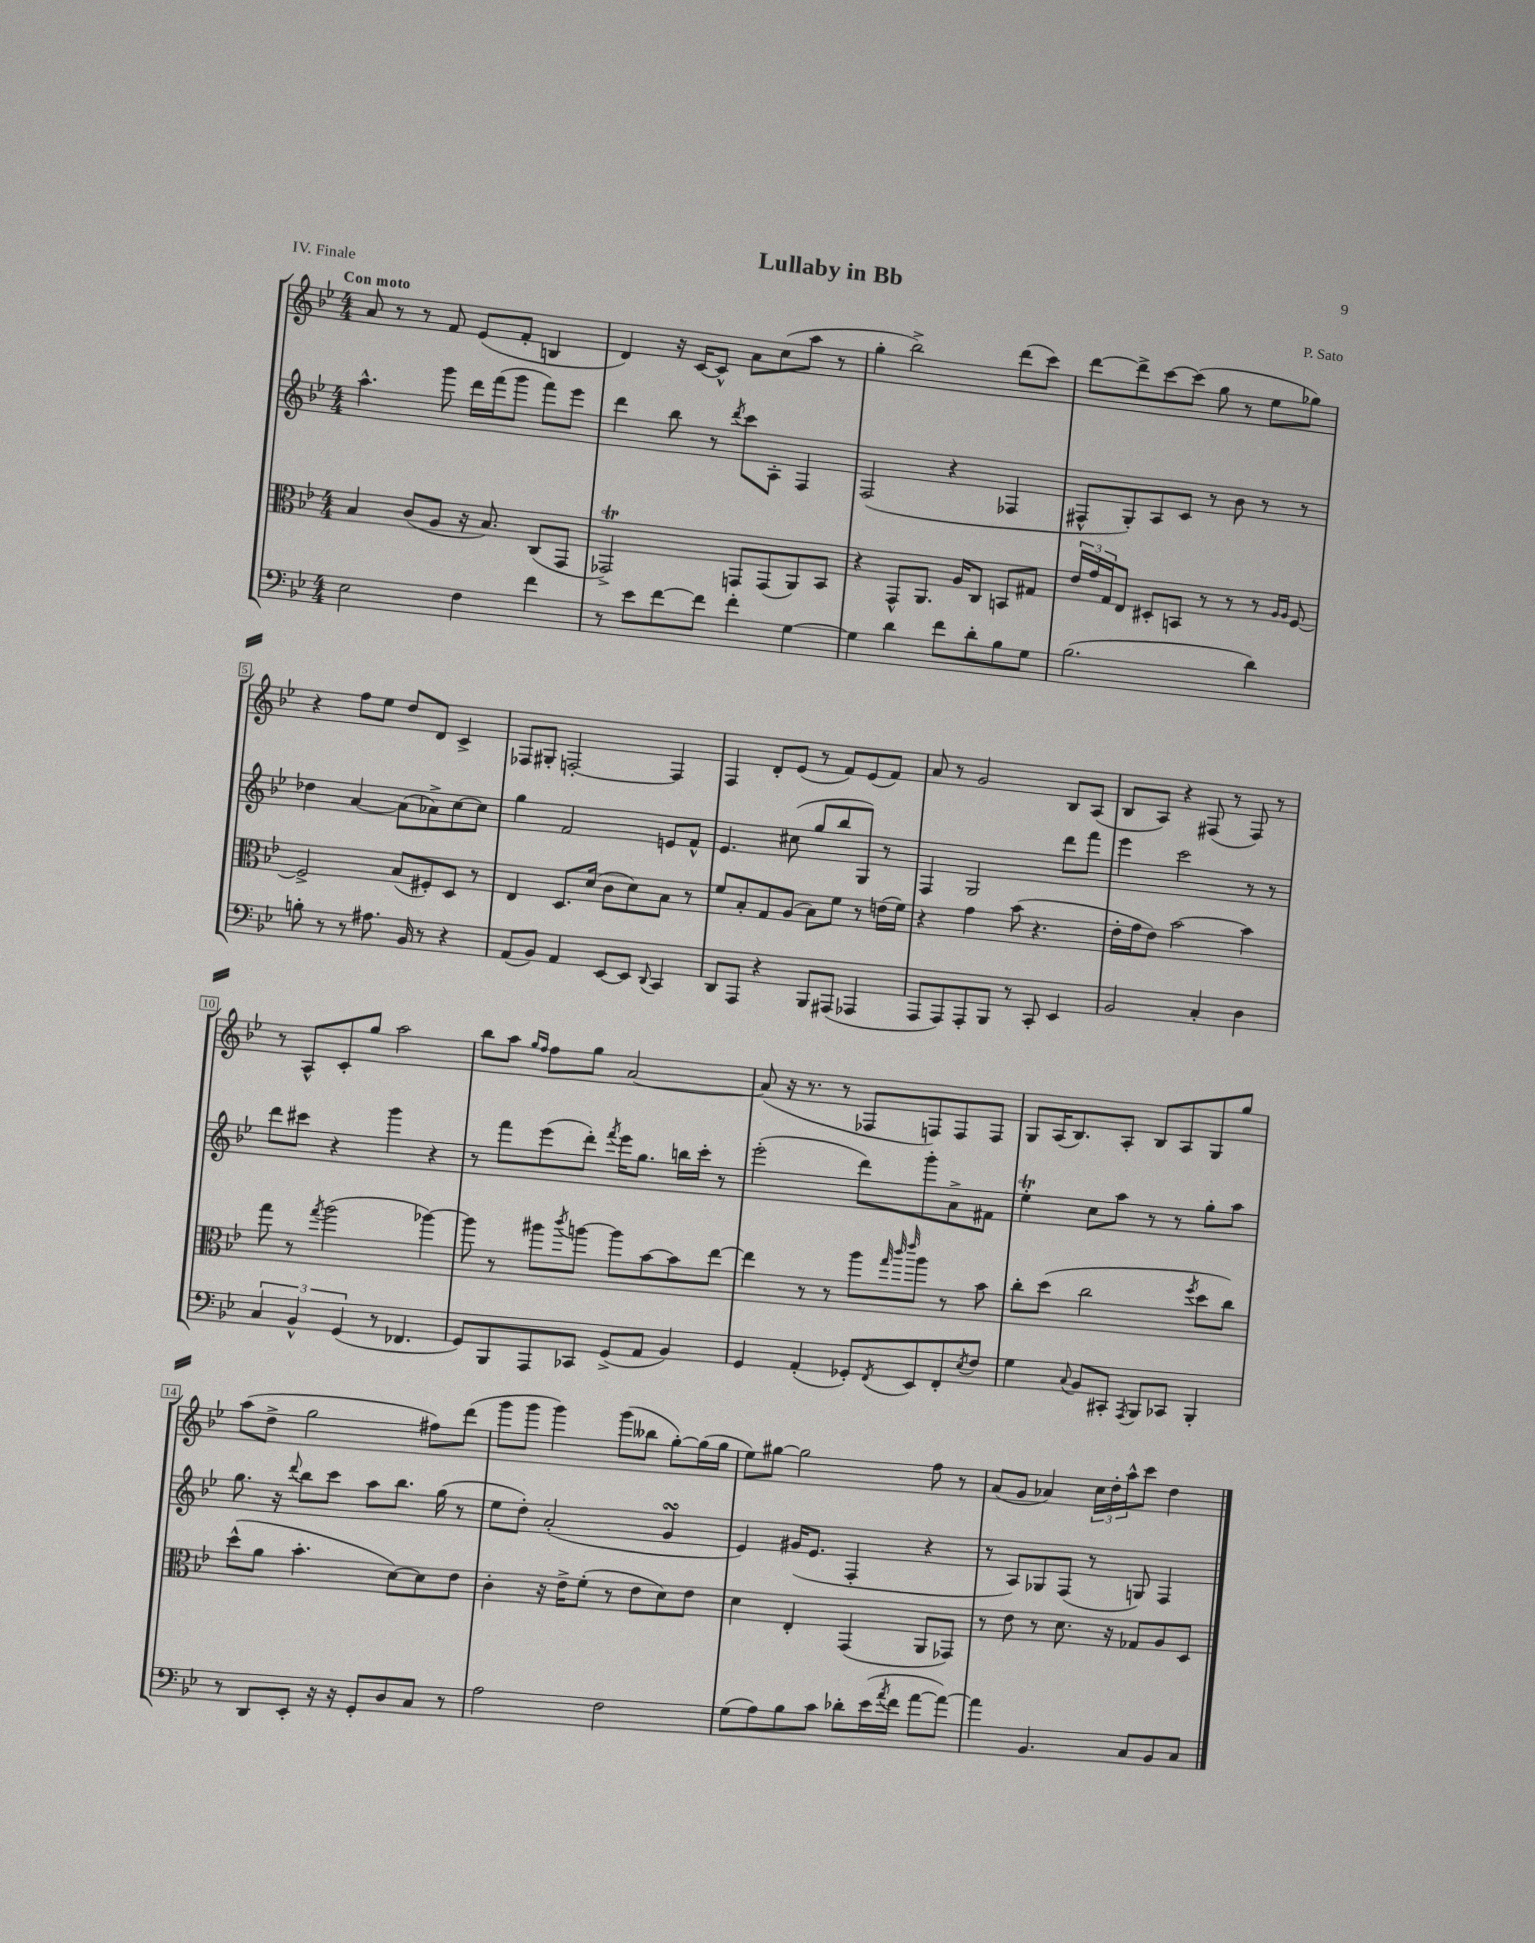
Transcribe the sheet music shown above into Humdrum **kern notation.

**kern	**kern	**kern	**kern
*part4	*part3	*part2	*part1
*staff4	*staff3	*staff2	*staff1
*clefF4	*clefC3	*clefG2	*clefG2
*k[b-e-]	*k[b-e-]	*k[b-e-]	*k[b-e-]
*M4/4	*M4/4	*M4/4	*M4/4
=1	=1	=1	=1
!	!	!	!LO:TX:a:B:t=Con moto
2E-\	4B-/	4.aa^^\	8a/
.	.	.	8r
.	(8c/L	.	8r
.	8A/J	8ggg\	8f/
4F\	16r	16ddd\LL	(8e-/L
.	8.B-/)	(16fff\J	.
.	.	8ggg\J	8f'/J
4f\	(8C/L	8fff\L)	4Bn/
.	8GG/J	8eee-\J	.
=2	=2	=2	=2
8r	2GG-XT^/)	4ddd\	4d/)
8e-\L	.	.	.
[8f\	.	8bb-\	16r
.	.	.	[16c/KL
8f\J]	.	8r	8c^^/J]
.	.	8qddd/	.
4f'\	8GGn/L	8ccc\L	8a\L
.	(8GG/	8A'\J	(8cc\
[4G\	8AA/)	4F/	8aa\J
.	8BB-/J	.	8r
=3	=3	=3	=3
4G\]	4r	(2F/	4gg'\
4d\	8GG^^/L	.	2bb-^\)
.	8.AA/J	.	.
8f\L	.	4r	.
.	16A/KL	.	.
8d'\	8C/J	.	.
8B-\	8BBn/L	4F-X/	(8ddd\L
8G\J	8G#X/J	.	8ccc\J)
=4	=4	=4	=4
(2.B-\	24e-/LL	8F#X^^/L	[8ddd\L
.	24g/	.	.
.	24G/J	.	.
.	8E-/J	8G'/)	8ddd^\]
.	8D#X'/L	8A/	[8ccc\
.	8BBn/J	8c/J	(8ccc\J]
.	8r	8r	8gg\
.	8r	8b-\	8r
4d\)	8r	8r	8ee-\L
.	16qqA/LL	.	.
.	16qqA/JJ	.	.
.	[8F/	8r	8gg-X\J)
!!LO:LB:g=z
=5	=5	=5	=5
8Bn'\	2F^/]	4dd-X\	4r
8r	.	.	.
8r	.	[4a/	8ff\L
8.A#X\	.	.	8ee-\J
.	(8B-/L	(8a\L]	8dd/L
16BB-/	.	.	.
8r	8F#X'/)	8a-X^\)	8d/J
4r	8D/J	[8cc\	4c^/
.	8r	8cc\J]	.
=6	=6	=6	=6
(8AA/L	4E-/	4gg\	8F-X/L
8BB-/J)	.	.	8G#X'/J
4AA/	8.D/L	2f/	[2Fn'/
.	(16d/Jk	.	.
[8EE-/L	8c\L	.	.
8EE-/J]	8d\)	.	.
8qqDD/	.	.	.
4CC/	8B-\J	8en/L	4F/]
.	8r	8f^^/J	.
=7	=7	=7	=7
8DD/L	8f/L	4.e-/	4F/
8AAA/J	8B-'/	.	.
4r	8G/	.	8d'/L
.	(8A/J	(8cc#X\	(8e-/J
8BBB-/L	8B-\L)	8gg/L	8r
(8AAA#X/J	8f\J	8bb-/	8f/L)
4AAA-X/	8r	8G/J)	(8e-/
.	(16en\LL	8r	8f/J)
.	16f\JJ)	.	.
=8	=8	=8	=8
8AAA/L	4r	4F/	8a/
8AAA/)	.	.	8r
8AAA'/	4g\	2G/	2g/
8BBB-/J	.	.	.
8r	(8b-\	.	.
8CC'/	4.r	.	.
4EE-/	.	8ddd\L	8B-/L
.	.	8fff\J	(8A/J
=9	=9	=9	=9
2BB-/	16e-'\LL	4eee-\	8B-/L
.	16g\J	.	.
.	8e-\J)	.	8A/J)
.	[2b-\	2ccc\	4r
4C'/	.	.	(8F#X/
.	.	.	8r
4D\	4b-\]	8r	8F#/)
.	.	8r	8r
!!LO:LB:g=z
=10	=10	=10	=10
6C/	8gg\	8ddd\L	8r
.	8r	8ccc#X\J	8A^^/L
6BB-^^/	.	.	.
.	8qgg/	.	.
.	(2aa\	4r	8c'/
(6GG/	.	.	.
.	.	.	8gg/J
8r	.	4ggg\	2aa\
4.FF-X/	.	.	.
.	[4aa-X\)	4r	.
=11	=11	=11	=11
8GG/L)	8aa-\]	8r	8bb-\L
8BBB-/	8r	8fff\L	8aa\J
.	.	.	16qqgg/LL
.	.	.	16qqff/JJ
8AAA/	8aa#X\L	(8eee-\	8ff\L
.	8qccc/	.	.
8CC-X/J	[8aan\J	8ddd'\J)	8gg\J
.	.	8qfff/	.
(8GG^/L	8aa\L]	16eee-\KL	[2a/
.	.	8.gg\J	.
8AA/J	[8b-\	.	.
4BB-/)	8b-\]	16bbn\LL	.
.	.	16ccc'\JJ	.
.	[8ee-\J	8r	.
=12	=12	=12	=12
4GG/	4ee-\]	(2eee-'\	(8a/]
.	.	.	16r
.	.	.	8.r
(4AA'/	8r	.	.
.	8r	.	8r
8GG-X'/L)	8aa\L	8ddd\L)	8F-X/L
.	32qqgg/	.	.
.	32qqccc/	.	.
8qFF/	32qqeee-/	.	.
8EE-/	8aa\J	8ggg'\	8Fn/)
8FF'/	8r	8a^\	8F/
8qE-/	.	.	.
8F/J	8b-\	8f#X\J	8F/J
=13	=13	=13	=13
4G\	8cc'\L	4ee-T'\	8G/L
.	(8dd\J	.	(16A/K
.	.	.	8.B-/)
8qqC/	.	.	.
8BB-/L	2cc\	8cc\L	.
8CC#X'/J	.	8aa\J	8A'/J
8qAAA/	.	.	.
8BBB-/L	.	8r	8B-/L
8CC-X/J	.	8r	8A/
.	8qff/	.	.
4BBB-'/	8dd\L	8gg'\L	8G/
.	8cc\J)	8aa\J	8gg/J
!!LO:LB:g=z
=14	=14	=14	=14
8r	(8dd^^\L	8.gg\	(8aa\L
8DD/L	8a\J	.	8dd^\J
.	.	16r	.
.	.	8qqddd/	.
8EE-'/J	4.b-'\	8bb-\L	2gg\
16r	.	8ccc\J	.
16r	.	.	.
8GG'/L	.	8aa\L	.
8D/	[8d\L)	8.bb-\J	.
8C/J	8d\]	.	8ff#X\L)
.	.	(16gg\	.
8r	8e-\J	8r	(8ddd\J
=15	=15	=15	=15
2A\	4c'\	8ee-\L	8ggg\L
.	.	8dd'\J)	8ggg\J
.	16r	(2a'/	4ggg\)
.	16e-^\KL	.	.
.	(8f'\J	.	.
2F\	8r	.	(8ggg\L
.	8e-\L	.	8bb--X\J
.	8d\)	4gsSSS/	[8gg'\L)
.	8e-\J	.	(16gg\L]
.	.	.	16gg\JJ
=16	=16	=16	=16
(8G\L	4d\	4e-/)	8ee-\L)
8A\)	.	.	[8gg#X\J
8B-\	4E-'/	(16g#X/KL	2gg#\]
.	.	8.e-/J	.
8c\J	.	.	.
8d-X'\L	(4GG/	4F'/	.
(16e-\L	.	.	.
8qa/	.	.	.
16f\JJ	.	.	.
[8a\L	8AA/L	4r	8ff\
8a\J_)	8GG-X/J)	.	8r
=17	=17	=17	=17
4a\]	8r	8r	(8a/L
.	8e-\	8A/L)	8g/J
4.BB-/	8r	8G-X/	4a-X/)
.	8.d\	(8F/J	.
.	.	8r	24cc\LL
.	.	.	24dd'\
.	16r	.	.
.	.	.	24aa^^\J
8C/L	8G-X/L	8Gn/)	8ccc\J
8BB-/	8A/	4F/	4dd\
8C/J	8D/J	.	.
==	==	==	==
*-	*-	*-	*-
